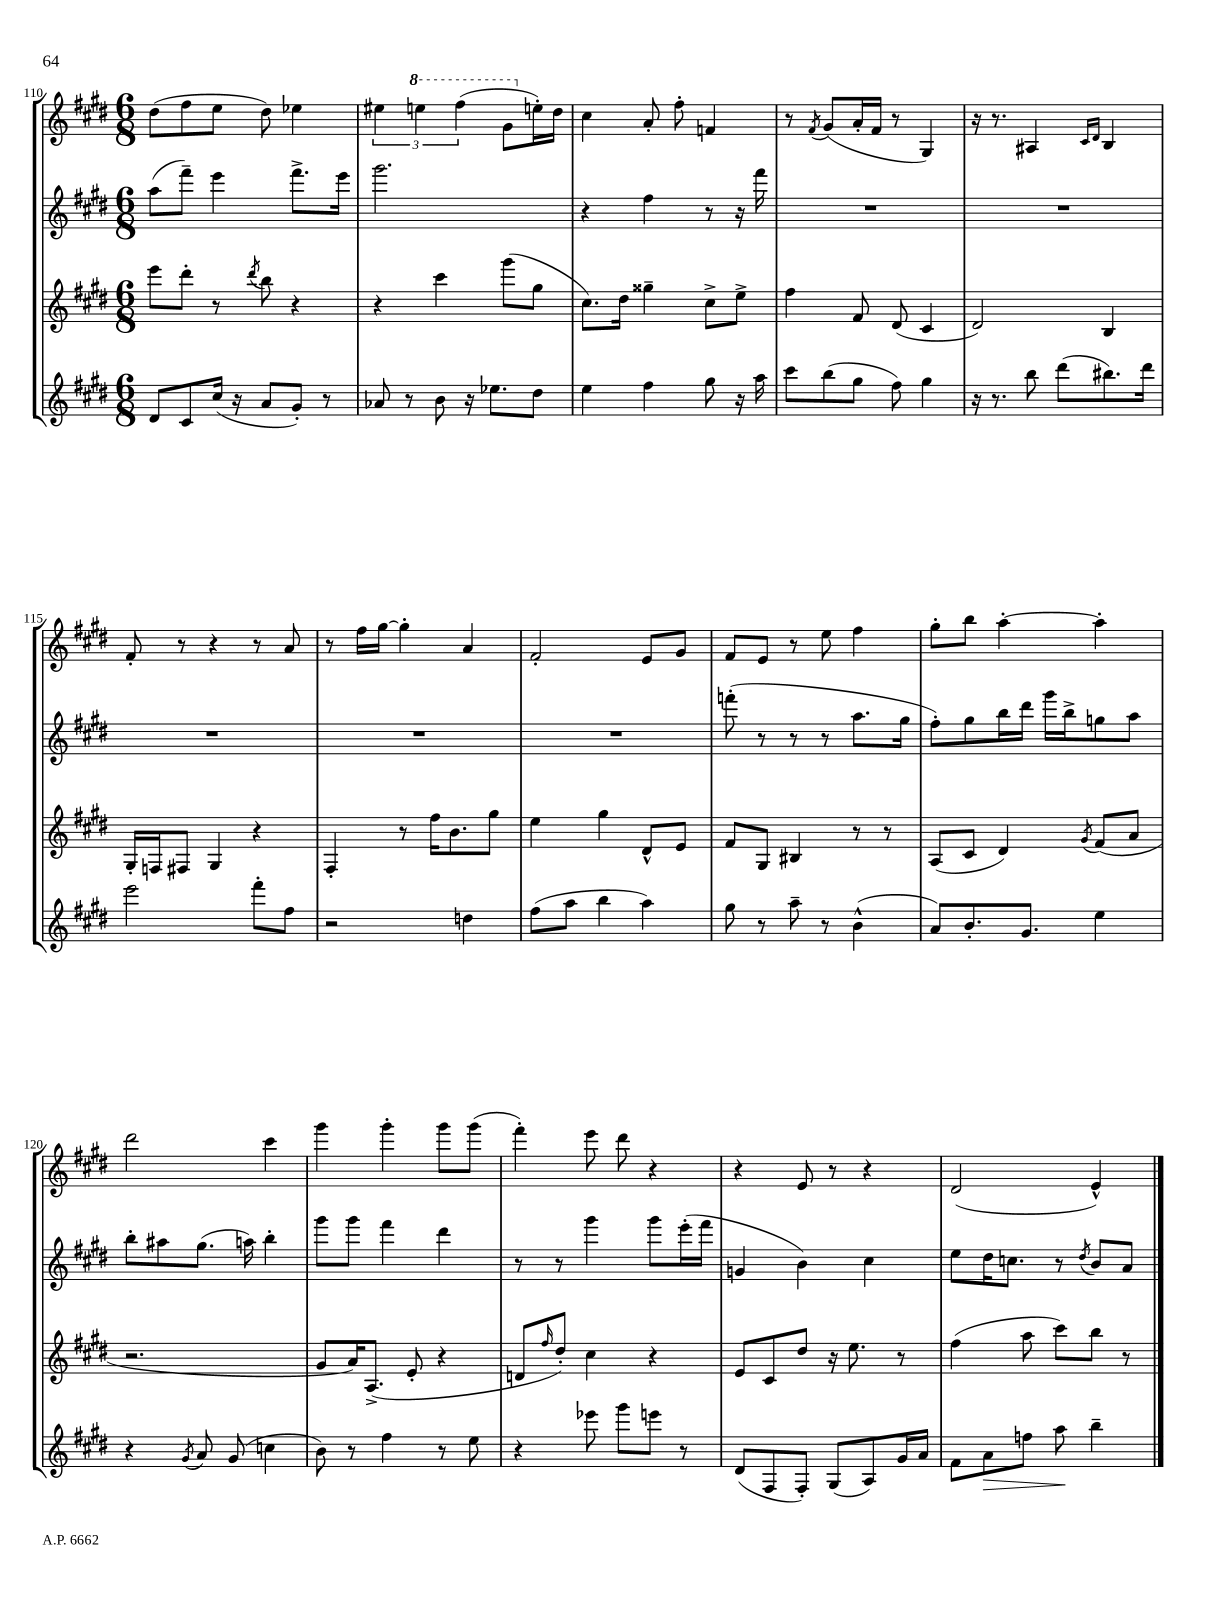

**kern	**kern	**kern	**kern
*staff4	*staff3	*staff2	*staff1
*clefG2	*clefG2	*clefG2	*clefG2
*k[f#c#g#d#]	*k[f#c#g#d#]	*k[f#c#g#d#]	*k[f#c#g#d#]
*M6/8	*M6/8	*M6/8	*M6/8
8d#	8eee	(8aa	(8dd#
8c#	8ddd#'	8fff#~)	8ff#
(16cc#	8r	4eee	8ee
16r	.	.	.
.	8qddd#	.	.
8a	8bb	.	8dd#)
8g#')	4r	8.fff#^	4ee-
8r	.	.	.
.	.	16eee	.
=	=	=	=
8a-	4r	2.ggg#	6ee#
8r	.	.	.
.	.	.	6eee
8b	4ccc#	.	.
.	.	.	(6fff#
16r	.	.	.
8.ee-	.	.	.
.	(8ggg#	.	8gg#
8dd#	8gg#	.	16ee')
.	.	.	16dd#
=	=	=	=
4ee	8.cc#)	4r	4cc#
.	16dd#	.	.
4ff#	4gg##~	4ff#	8a'
.	.	.	8ff#'
8gg#	8cc#^	8r	4f
16r	8ee^	16r	.
16aa	.	16fff#	.
=	=	=	=
8ccc#	4ff#	2.r	8r
.	.	.	8qf#
(8bb	.	.	(8g#
8gg#	8f#	.	16a'
.	.	.	16f#
8ff#)	(8d#	.	8r
4gg#	4c#	.	4G#)
=	=	=	=
16r	2d#)	2.r	16r
8.r	.	.	8.r
8bb	.	.	4A#
(8ddd#	.	.	.
.	.	.	16qqc#
.	.	.	16qqd#
8.bb#)	4B	.	4B
16ddd#	.	.	.
=	=	=	=
2eee	16G#'	2.r	8f#'
.	16F	.	.
.	8F#	.	8r
.	4G#	.	4r
8fff#'	4r	.	8r
8ff#	.	.	8a
=	=	=	=
2r	4F#'	2.r	8r
.	.	.	16ff#
.	.	.	[16gg#
.	8r	.	4gg#']
.	16ff#	.	.
.	8.b	.	.
4dd	.	.	4a
.	8gg#	.	.
=	=	=	=
(8ff#	4ee	2.r	2f#'
8aa	.	.	.
4bb	4gg#	.	.
4aa)	8d#^^	.	8e
.	8e	.	8g#
=	=	=	=
8gg#	8f#	(8fff'	8f#
8r	8G#	8r	8e
8aa~	4B#	8r	8r
8r	.	8r	8ee
(4b^^	8r	8.aa	4ff#
.	8r	.	.
.	.	16gg#	.
=	=	=	=
8a)	(8A	8ff#')	8gg#'
8.b'	8c#	8gg#	8bb
.	4d#)	16bb	[4aa'
8.g#	.	16ddd#	.
.	.	16ggg#	.
.	.	16bb^	.
.	8qg#	.	.
4ee	(8f#	8gg	4aa']
.	8a	8aa	.
=	=	=	=
4r	2.r	8bb'	2ddd#
.	.	8aa#	.
8qg#	.	.	.
8a	.	(8.gg#	.
(8g#	.	.	.
.	.	16aa)	.
4cc	.	4bb'	4ccc#
=	=	=	=
8b)	8g#	8ggg#	4ggg#
8r	16a)	8ggg#	.
.	(8.A^	.	.
4ff#	.	4fff#	4ggg#'
.	8e'	.	.
8r	4r	4ddd#	8ggg#
8ee	.	.	(8ggg#
=	=	=	=
4r	8d	8r	4fff#')
.	16qqff#	.	.
.	8dd#')	8r	.
8eee-	4cc#	4ggg#	8eee
8ggg#	.	.	8ddd#
8eee	4r	8ggg#	4r
8r	.	(16eee'	.
.	.	16fff#	.
=	=	=	=
(8d#	8e	4g	4r
8F#	8c#	.	.
8F#')	8dd#	4b)	8e
(8G#	16r	.	8r
.	8.ee	.	.
8A)	.	4cc#	4r
16g#	8r	.	.
16a	.	.	.
=	=	=	=
8f#	(4ff#	8ee	(2d#
8a	.	16dd#	.
.	.	8.cc	.
8ff	8aa	.	.
8aa	8ccc#)	8r	.
.	.	8qdd#	.
4bb~	8bb	8b	4e^^)
.	8r	8a	.
==	==	==	==
*-	*-	*-	*-
